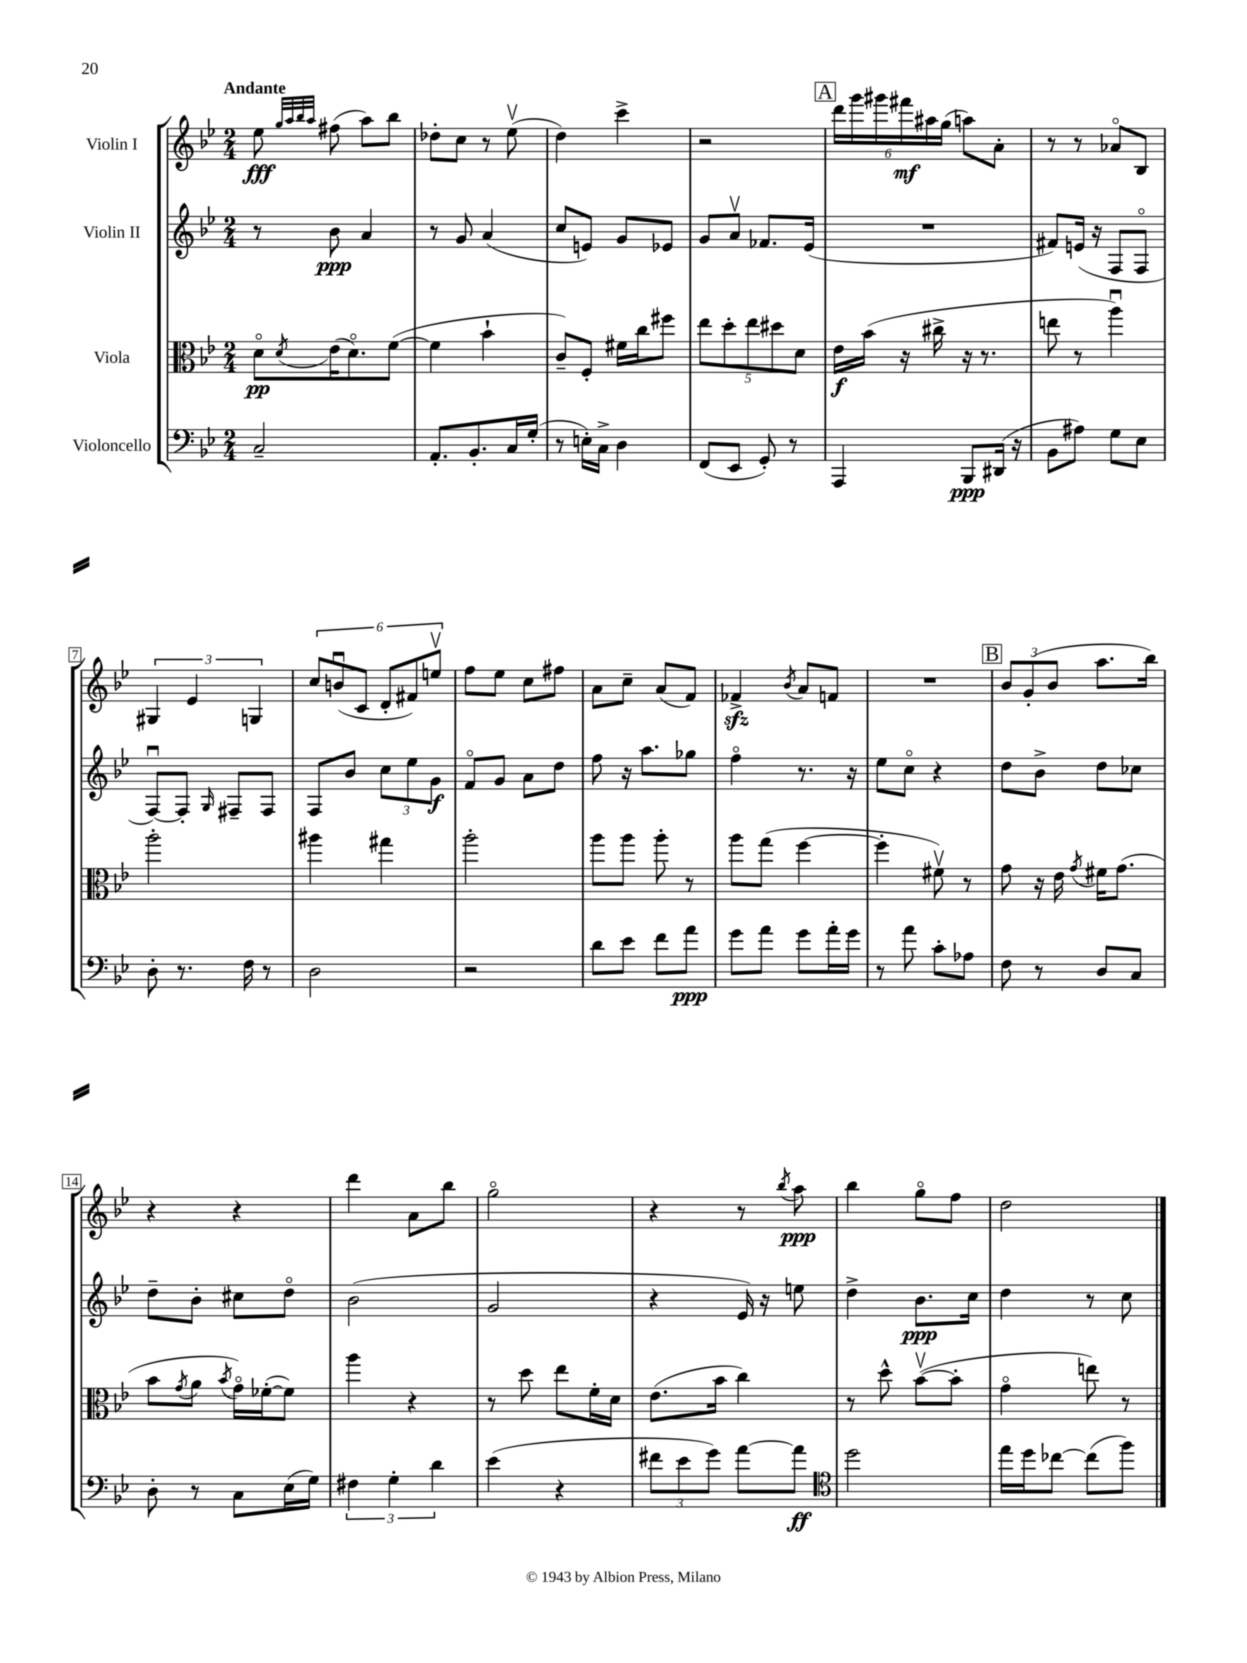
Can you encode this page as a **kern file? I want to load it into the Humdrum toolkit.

**kern	**dynam	**kern	**dynam	**kern	**dynam	**kern	**dynam
*part4	*part4	*part3	*part3	*part2	*part2	*part1	*part1
*staff4	*staff4	*staff3	*staff3	*staff2	*staff2	*staff1	*staff1
*I"Violoncello	*	*I"Viola	*	*I"Violin II	*	*I"Violin I	*
*clefF4	*	*clefC3	*	*clefG2	*	*clefG2	*
*k[b-e-]	*	*k[b-e-]	*	*k[b-e-]	*	*k[b-e-]	*
*M2/4	*	*M2/4	*	*M2/4	*	*M2/4	*
=1	=1	=1	=1	=1	=1	=1	=1
!	!	!	!	!	!	!LO:TX:a:B:t=Andante	!
2C~/	.	8d\L	pp	8r	.	8ee-\	fff
.	.	.	.	.	.	32qqgg/LLL	.
.	.	.	.	.	.	32qqaa/	.
.	.	.	.	.	.	32qqbb-/	.
.	.	8qd/	.	.	.	32qqaa/JJJ	.
.	.	(16e-\K	.	8b-\	ppp	(8ff#X\	.
.	.	8.d\)	.	.	.	.	.
.	.	.	.	4a/	.	8aa\L)	.
.	.	([8f\J	.	.	.	8bb-\J	.
=2	=2	=2	=2	=2	=2	=2	=2
8.AA'/L	.	4f\]	.	8r	.	8dd-X'\L	.
.	.	.	.	8g/	.	8cc\J	.
8.BB-'/	.	.	.	.	.	.	.
.	.	4b-`\	.	(4a/	.	8r	.
16C/L	.	.	.	.	.	(8ee-v\	.
(16G'/JJ	.	.	.	.	.	.	.
=3	=3	=3	=3	=3	=3	=3	=3
8r	.	8c~/L)	.	8cc/L	.	4dd\)	.
16En'\LL)	.	8F'/J	.	8en/J)	.	.	.
16C^\JJ	.	.	.	.	.	.	.
4D\	.	16f#X\LL	.	8g/L	.	4ccc^\	.
.	.	16cc\J	.	.	.	.	.
.	.	8ff#X\J	.	8e-X/J	.	.	.
=4	=4	=4	=4	=4	=4	=4	=4
(8FF/L	.	10ee-\L	.	8g/L	.	2r	.
.	.	10dd'\	.	.	.	.	.
8EE-/J	.	.	.	8av/J	.	.	.
.	.	10ee-\	.	.	.	.	.
8GG'/)	.	.	.	8.f-X/L	.	.	.
.	.	10dd#X\	.	.	.	.	.
8r	.	.	.	.	.	.	.
.	.	10d\J	.	.	.	.	.
.	.	.	.	(16e-/Jk	.	.	.
!!LO:REH:place=s1:t=A
=5	=5	=5	=5	=5	=5	=5	=5
4AAA/	.	16e-\LL	f	2r	.	24ddd\LL	.
.	.	.	.	.	.	24ggg\	.
.	.	(16b-\JJ	.	.	.	.	.
.	.	.	.	.	.	24ggg#X\	.
.	.	16r	.	.	.	24fff#X\	mf
.	.	.	.	.	.	24aa#X\	.
.	.	16cc#X^\	.	.	.	.	.
.	.	.	.	.	.	(24gg\JJ	.
8BBB-/L	ppp	16r	.	.	.	8aan\L)	.
.	.	8.r	.	.	.	.	.
(16DD#X/Jk	.	.	.	.	.	8a'\J	.
16r	.	.	.	.	.	.	.
=6	=6	=6	=6	=6	=6	=6	=6
8BB-\L	.	8een\	.	8f#X/L)	.	8r	.
8A#X\J)	.	8r	.	(16en/Jk	.	8r	.
.	.	.	.	16r	.	.	.
8G\L	.	4aau\)	.	8F/L	.	8a-X/L	.
8E-\J	.	.	.	8F/J	.	8B-/J	.
!!LO:LB:g=z
=7	=7	=7	=7	=7	=7	=7	=7
8D'\	.	2aa'\	.	[8Fu/L)	.	6G#X/	.
8.r	.	.	.	8F'/J]	.	.	.
.	.	.	.	.	.	6e-/	.
.	.	.	.	16qqG/	.	.	.
.	.	.	.	8F#X~/L	.	.	.
16F\	.	.	.	.	.	.	.
.	.	.	.	.	.	6Gn/	.
8r	.	.	.	8F#/J	.	.	.
=8	=8	=8	=8	=8	=8	=8	=8
2D\	.	4aa#X\	.	8F/L	.	12cc/L	.
.	.	.	.	.	.	(12bnu/	.
.	.	.	.	8b-/J	.	.	.
.	.	.	.	.	.	12c/J	.
.	.	4gg#X\	.	12cc\L	.	12d'/L	.
.	.	.	.	12ee-\	.	12f#X/)	.
.	.	.	.	12g\J	f	12eenv/J	.
=9	=9	=9	=9	=9	=9	=9	=9
2r	.	2aa'\	.	8f/L	.	8ff\L	.
.	.	.	.	8g/J	.	8ee-\J	.
.	.	.	.	8a\L	.	8cc\L	.
.	.	.	.	8dd\J	.	8ff#X\J	.
=10	=10	=10	=10	=10	=10	=10	=10
8d\L	.	8aa\L	.	8ff\	.	8a\L	.
8e-\J	.	8aa\J	.	16r	.	8cc~\J	.
.	.	.	.	8.aa\L	.	.	.
8f\L	.	8aa'\	.	.	.	(8a/L	.
8a\J	ppp	8r	.	8gg-X\J	.	8f/J)	.
=11	=11	=11	=11	=11	=11	=11	=11
8g\L	.	8aa\L	.	4ff\	.	4f-Xzz^/	.
8a\J	.	(8gg\J	.	.	.	.	.
.	.	.	.	.	.	8qb-/	.
8g\L	.	[4ff\	.	8.r	.	8a/L	.
16a'\L	.	.	.	.	.	8fn/J	.
16g\JJ	.	.	.	16r	.	.	.
=12	=12	=12	=12	=12	=12	=12	=12
8r	.	4ff'\]	.	8ee-\L	.	2r	.
8a\	.	.	.	8cc\J	.	.	.
8c'\L	.	8f#Xv\)	.	4r	.	.	.
8A-X\J	.	8r	.	.	.	.	.
!!LO:REH:place=s1:t=B
=13	=13	=13	=13	=13	=13	=13	=13
8F\	.	8g\	.	8dd\L	.	12b-/L	.
.	.	.	.	.	.	(12g'/	.
8r	.	16r	.	8b-^\J	.	.	.
.	.	.	.	.	.	12b-/J	.
.	.	16e-\	.	.	.	.	.
.	.	8qg/	.	.	.	.	.
8D/L	.	16f#X\KL	.	8dd\L	.	8.aa\L	.
.	.	(8.g\J	.	.	.	.	.
8C/J	.	.	.	8cc-X\J	.	.	.
.	.	.	.	.	.	16bb-\Jk)	.
!!LO:LB:g=z
=14	=14	=14	=14	=14	=14	=14	=14
8D'\	.	8b-\L	.	8dd~\L	.	4r	.
.	.	8qg/	.	.	.	.	.
8r	.	8a\J	.	8b-'\J	.	.	.
.	.	8qb-/	.	.	.	.	.
8C\L	.	16g\LL)	.	8cc#X\L	.	4r	.
.	.	([16f-X'\J	.	.	.	.	.
(16E-\L	.	8f-\J])	.	8dd\J	.	.	.
16G\JJ)	.	.	.	.	.	.	.
=15	=15	=15	=15	=15	=15	=15	=15
6F#X\	.	4aa\	.	(2b-\	.	4ddd\	.
6G'\	.	.	.	.	.	.	.
.	.	4r	.	.	.	8a\L	.
6d\	.	.	.	.	.	.	.
.	.	.	.	.	.	8bb-\J	.
=16	=16	=16	=16	=16	=16	=16	=16
(4e-\	.	8r	.	2g/	.	2gg\	.
.	.	8dd\	.	.	.	.	.
4r	.	8ee-\L	.	.	.	.	.
.	.	16f'\L	.	.	.	.	.
.	.	16d\JJ	.	.	.	.	.
=17	=17	=17	=17	=17	=17	=17	=17
12f#X\L	.	(8.e-\L	.	4r	.	4r	.
12e-\	.	.	.	.	.	.	.
12g\J)	.	.	.	.	.	.	.
.	.	16b-\Jk	.	.	.	.	.
[8a\L	.	4cc\)	.	16e-/)	.	8r	.
.	.	.	.	16r	.	.	.
.	.	.	.	.	.	8qbb-/	.
8a\J]	ff	.	.	8een\	.	8aa\	ppp
=18	=18	=18	=18	=18	=18	=18	=18
*clefC4	*	*	*	*	*	*	*
2dd\	.	8r	.	4dd^\	.	4bb-\	.
.	.	8dd^^\	.	.	.	.	.
.	.	([8b-v\L	.	8.b-\L	ppp	8gg\L	.
.	.	8b-'\J]	.	.	.	8ff\J	.
.	.	.	.	16cc\Jk	.	.	.
=19	=19	=19	=19	=19	=19	=19	=19
16ee-\LL	.	4g\	.	4dd\	.	2dd\	.
16dd\J	.	.	.	.	.	.	.
[8cc-X\J	.	.	.	.	.	.	.
(8cc-\L]	.	8een\)	.	8r	.	.	.
8ff\J)	.	8r	.	8cc\	.	.	.
==	==	==	==	==	==	==	==
*-	*-	*-	*-	*-	*-	*-	*-
